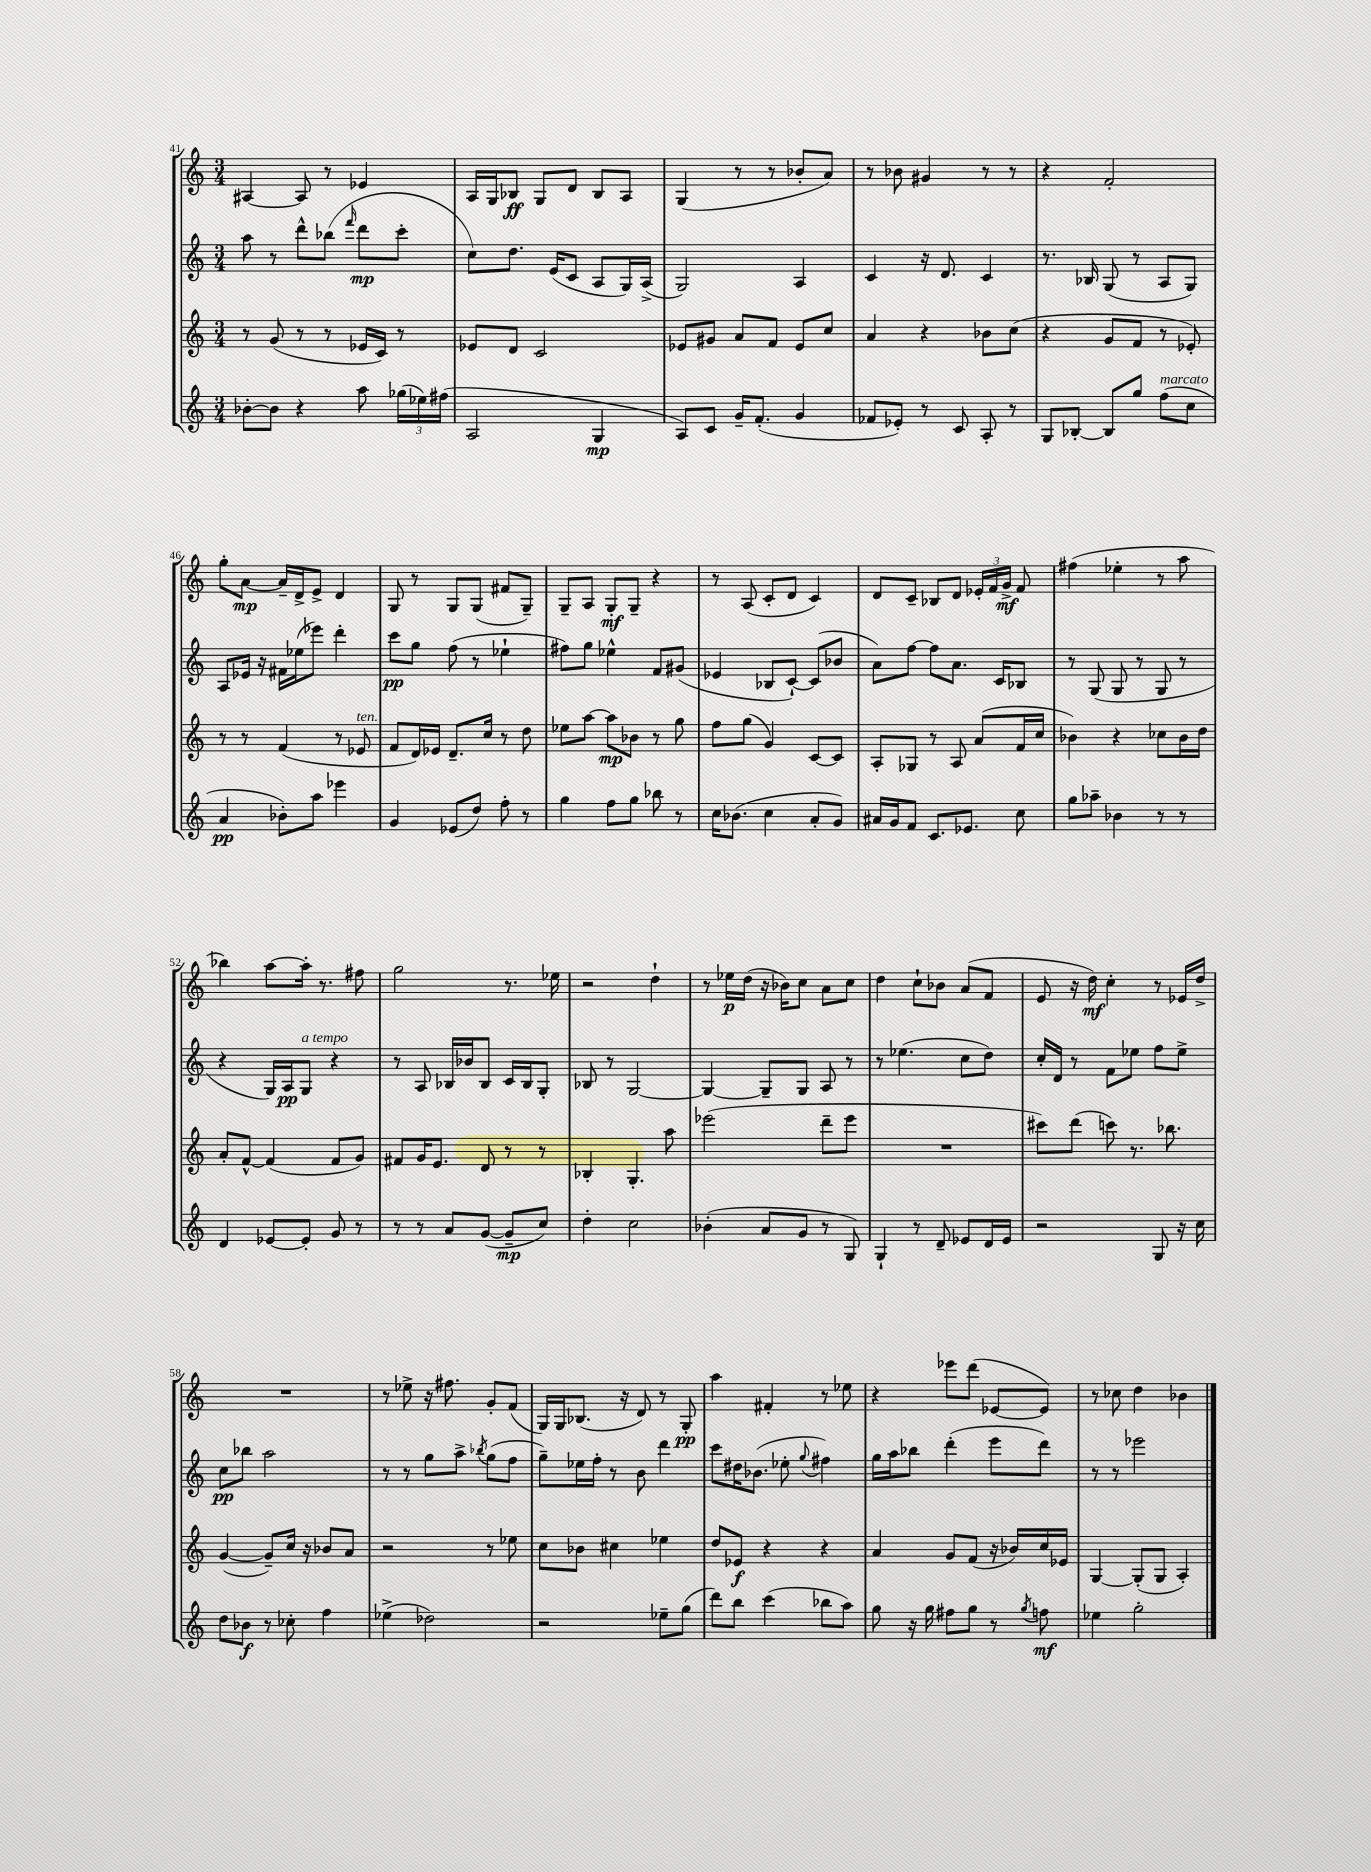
<<
\new StaffGroup <<
\new Staff = "s0" {
    \clef treble \key c \major \numericTimeSignature \time 3/4
    \autoBeamOff ais4~ ais8 r8 ees'4 |
    a16[ g16 bes8]\ff g8[ d'8] bes8[ a8] |
    g4( r8 r8 bes'8[-. a'8]) |
    r8 bes'8 gis'4 r8 r8 |
    r4 f'2-. |
    g''8[-. a'8]~\mp a'16[-- d'16-> e'8]-> d'4 |
    g8 r8 g8[ g8]( fis'8[ g8]--) |
    g8[-- a8] g8[-.\mf g8]-- r4 |
    r8 a8( c'8[-. d'8] c'4) |
    d'8[ c'8]-- bes8[ d'8] \tuplet 3/2 { ees'16[-. f'16 g'16]->\mf } f'8 |
    fis''4( ees''4-. r8 a''8 |
    bes''4) a''8[~ a''16]-. r8. fis''8 |
    g''2 r8. ees''16 |
    r2 d''4-! |
    r8 ees''16[\p d''16]( r16 bes'16[) c''8] a'8[ c''8] |
    d''4 c''8[-! bes'8] a'8[( f'8] |
    e'8 r16 d''16\mf) c''4-. r8 ees'16[ d''16]-> |
    R2. |
    r8 ees''8-> r16 fis''8. g'8[-. f'8]( |
    g16[) g16 bes8.]( r16 d'8) r8 g8-.\pp |
    a''4 fis'4-. r8 ees''8 |
    r4 ees'''8[ d'''8]( ees'8[~ ees'8]) |
    r8 ces''8 d''4 bes'4 \bar "|." |
}
\new Staff = "s1" {
    \clef treble \key c \major \numericTimeSignature \time 3/4
    \autoBeamOff a''8 r8 d'''8[-^ bes''8]( \grace { f'''16 } d'''8[\mp c'''8]-. |
    c''8[) d''8.] e'16[( c'8] a8[ g16) a16]->( |
    g2) a4 |
    c'4 r16 d'8. c'4 |
    r8. bes16 g8( r8 a8[ g8]) |
    a8[ ees'16] r16 fis'16[ ees''16( ees'''8]) d'''4-. |
    c'''8[\pp g''8] f''8( r8 ees''4-! |
    fis''8[) g''8] ees''4-^ f'8[ gis'8]( |
    ees'4 bes8[ c'8]~-!) c'8[( bes'8] |
    a'8[) f''8]~ f''8[ a'8.] c'16[ bes8] |
    r8 g8( g8 r8 g8 r8 |
    r4 g16[) a16\pp g8]^\markup { \italic "a tempo" } r4 |
    r8 a8 bes16[ bes'16 bes8] c'16[ bes16 g8]-. |
    bes8 r8 g2~ |
    g4~ g8[-- g8] a8 r8 |
    r8 ees''4.( c''8[ d''8]) |
    c''16[-. d'16] r8 f'8[ ees''8] f''8[ ees''8]-> |
    c''8[\pp bes''8] a''2 |
    r8 r8 g''8[ a''8]-> \acciaccatura { bes''8 } g''8[( f''8] |
    g''8[--) ees''16 f''16]-. r8 b'8 d'''4 |
    c'''8[ dis''16 bes'8.]( ees''8-. \appoggiatura { g''8 } fis''4) |
    g''16[ a''16 bes''8] d'''4-.( e'''8[ d'''8]) |
    r8 r8 ees'''2 \bar "|." |
}
\new Staff = "s2" {
    \clef treble \key c \major \numericTimeSignature \time 3/4
    \autoBeamOff r8 g'8( r8 r8 ees'16[ c'16]) r8 |
    ees'8[ d'8] c'2 |
    ees'8[ gis'8] a'8[ f'8] ees'8[ c''8] |
    a'4 r4 bes'8[ c''8]( |
    r4 g'8[ f'8] r8 ees'8-.) |
    r8 r8 f'4( r8 ees'8^\markup { \italic "ten." } |
    f'8[ d'16) ees'16] d'8.[-- c''16] r8 d''8 |
    ees''8[ a''8]~ a''8[\mp bes'8] r8 g''8 |
    f''8[ g''8]( g'4) c'8[~ c'8] |
    a8[-. ges8] r8 a8 a'8[( f'16 c''16] |
    bes'4) r4 ces''8[ bes'16 d''16] |
    a'8[-. f'8]~-^ f'4( f'8[ g'8]) |
    fis'8[ g'16 e'8.] d'8 r8 r8 |
    bes4-. g4.-. a''8 |
    ees'''2( d'''8[-- ees'''8] |
    R2. |
    cis'''8[) d'''8]( c'''8) r8. bes''8. |
    g'4~( g'8[--) c''16] r16 bes'8[ a'8] |
    r2 r8 ees''8 |
    c''8[ bes'8] cis''4 ees''4 |
    d''8[ ees'8]\f r4 r4 |
    a'4 g'8[ f'8]( r16 bes'16[) c''16 ees'16] |
    g4~ g8[-.( g8] a4-.) \bar "|." |
}
\new Staff = "s3" {
    \clef treble \key c \major \numericTimeSignature \time 3/4
    \autoBeamOff bes'8[~-. bes'8] r4 a''8 \tuplet 3/2 { ges''16[( ees''16) fis''16]( } |
    a2 g4\mp |
    a8[) c'8] g'16[-- f'8.]-.( g'4 |
    fes'8[ ees'8]-.) r8 c'8 a8-. r8 |
    g8[ bes8]~-. bes8[ g''8] f''8[^\markup { \italic "marcato" }( c''8] |
    a'4\pp bes'8[-.) a''8] ees'''4 |
    g'4 ees'8[( d''8]) f''8-. r8 |
    g''4 f''8[ g''8] bes''8 r8 |
    c''16[ bes'8.]( c''4 a'8[-. g'8]) |
    ais'16[ g'16 f'8] c'8.[ ees'8.] c''8 |
    g''8[ aes''8]-- bes'4 r8 r8 |
    d'4 ees'8[~ ees'8]-. g'8 r8 |
    r8 r8 a'8[ g'8]~( g'8[--\mp c''8]) |
    d''4-. c''2 |
    bes'4-.( a'8[ g'8] r8 g8) |
    g4-! r8 d'8-- ees'8[ d'16 ees'16] |
    r2 g8 r16 c''16 |
    d''8[ bes'8]\f r8 ces''8-. f''4 |
    ees''4->( des''2) |
    r2 ees''8[-- g''8]( |
    d'''8[) b''8] c'''4( bes''8[ a''8]) |
    g''8 r16 g''16 fis''8[ g''8] r8 \acciaccatura { g''8 } f''8\mf |
    ees''4 g''2-. \bar "|." |
}
>>
>>
\layout { \context { \Score currentBarNumber = #41 } }
